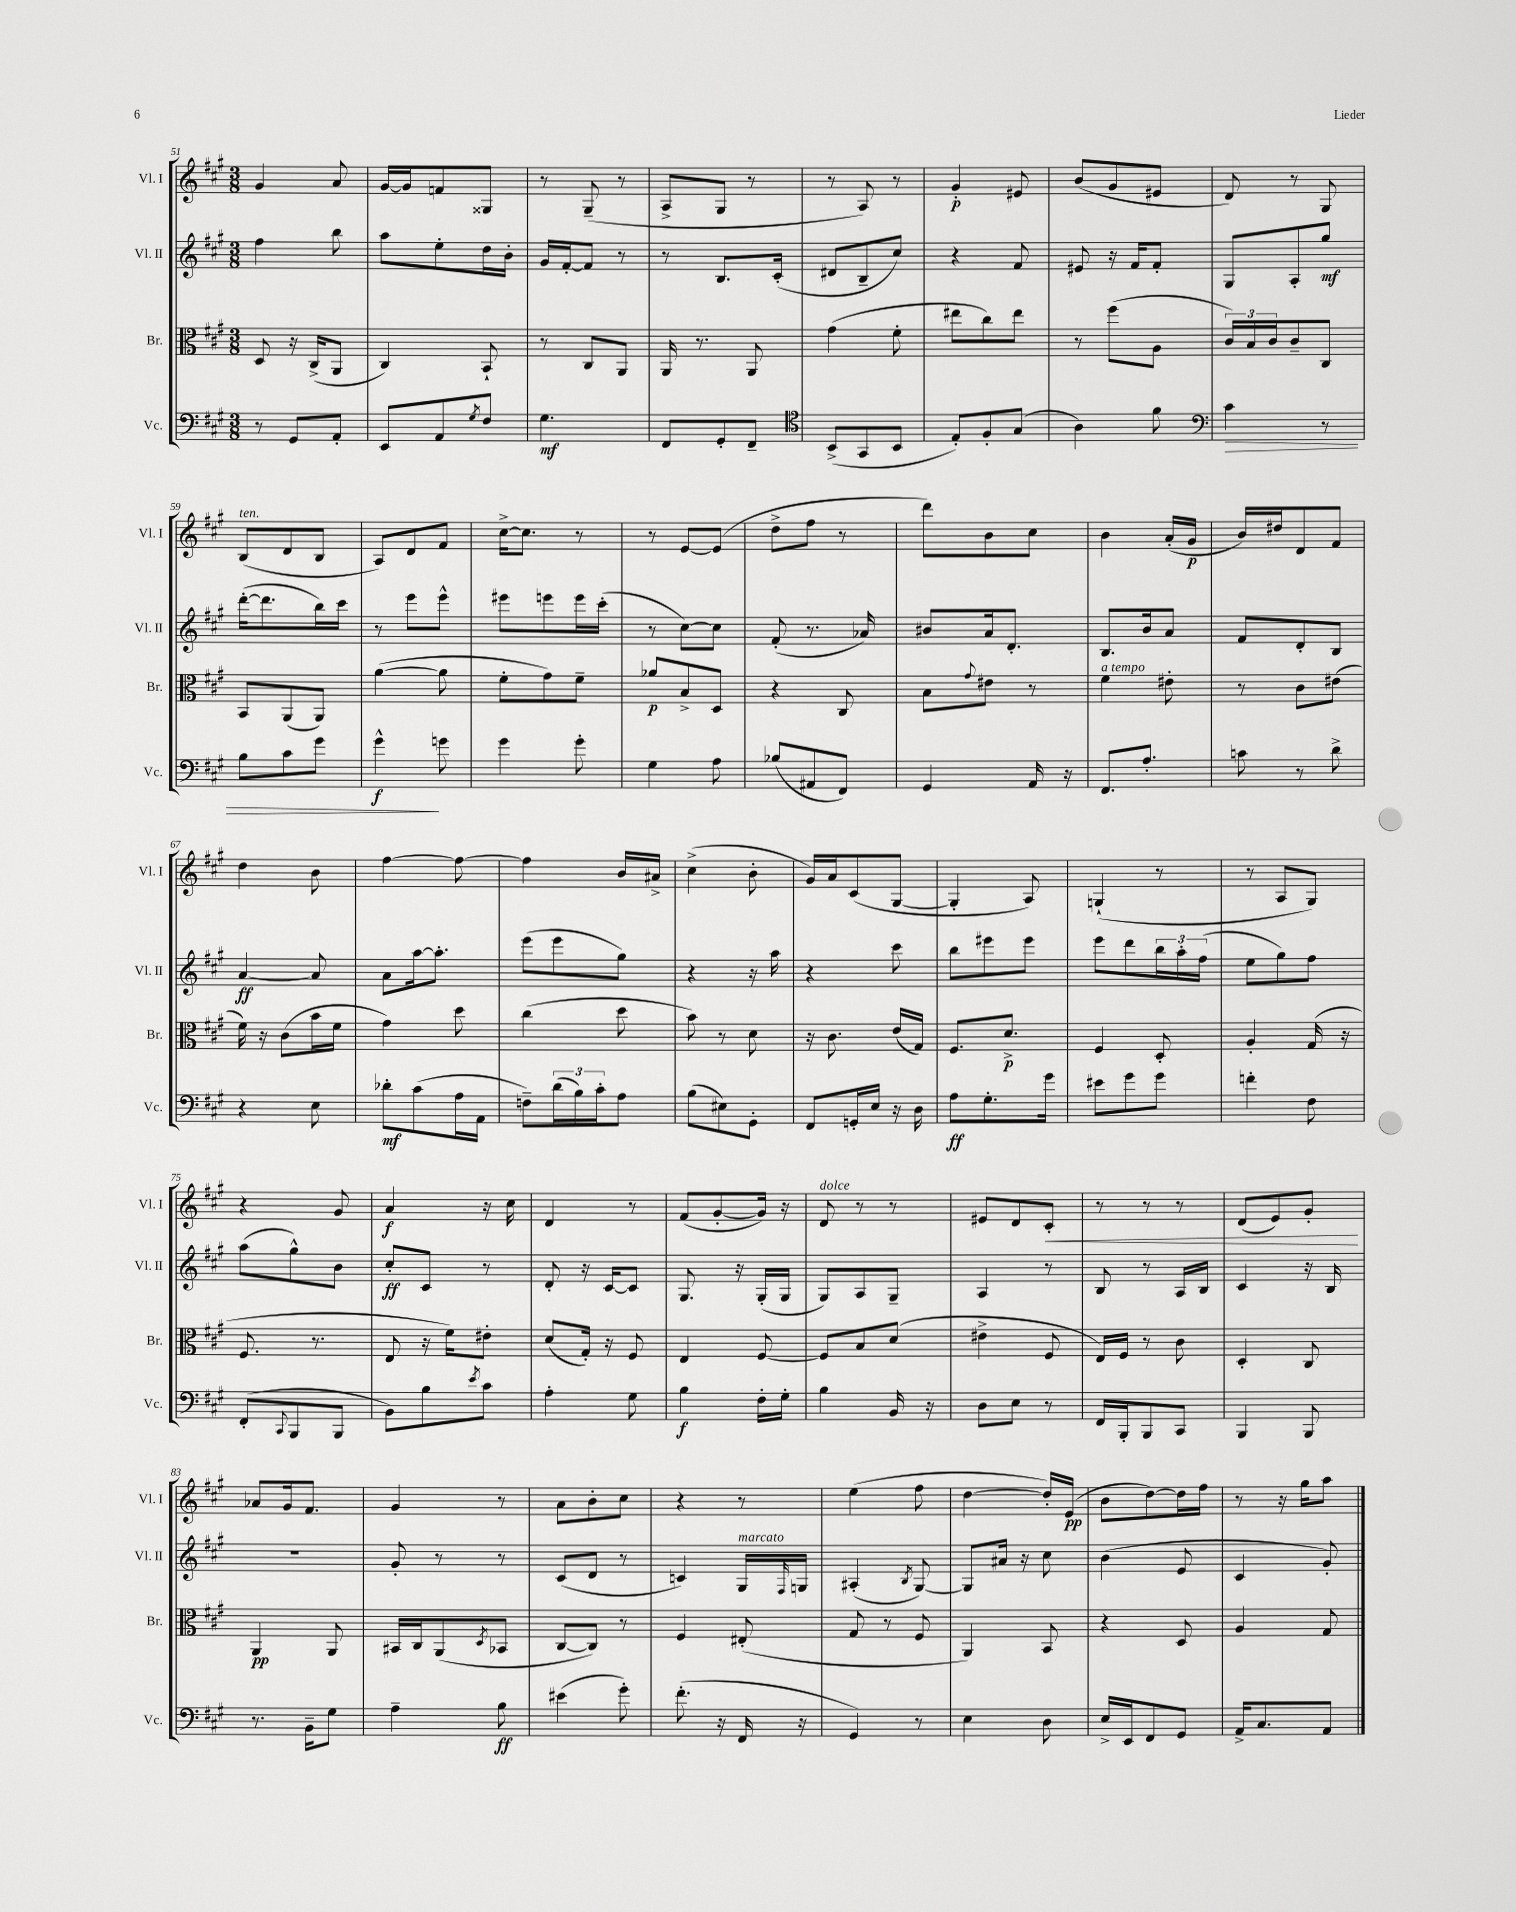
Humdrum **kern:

**kern	**dynam	**kern	**dynam	**kern	**dynam	**kern	**dynam
*part4	*part4	*part3	*part3	*part2	*part2	*part1	*part1
*staff4	*staff4	*staff3	*staff3	*staff2	*staff2	*staff1	*staff1
*I"Vc.	*	*I"Br.	*	*I"Vl. II	*	*I"Vl. I	*
*I'Vc.	*	*I'Br.	*	*I'Vl. II	*	*I'Vl. I	*
*clefF4	*	*clefC3	*	*clefG2	*	*clefG2	*
*k[f#c#g#]	*	*k[f#c#g#]	*	*k[f#c#g#]	*	*k[f#c#g#]	*
*M3/8	*	*M3/8	*	*M3/8	*	*M3/8	*
=51	=51	=51	=51	=51	=51	=51	=51
8r	.	8D/	.	4ff#\	.	4g#/	.
8GG#/L	.	16r	.	.	.	.	.
.	.	(16C#^/KL	.	.	.	.	.
8AA'/J	.	8AA/J	.	8bb\	.	8a/	.
=52	=52	=52	=52	=52	=52	=52	=52
8EE/L	.	4C#/)	.	8aa\L	.	[16g#/LL	.
.	.	.	.	.	.	16g#/J]	.
8AA/	.	.	.	8ee'\	.	8fn/	.
8qG#/	.	.	.	.	.	.	.
8F#/J	.	8BB`/	.	16dd\L	.	8G##X/J	.
.	.	.	.	16b'\JJ	.	.	.
=53	=53	=53	=53	=53	=53	=53	=53
4.G#\	mf	8r	.	16g#/LL	.	8r	.
.	.	.	.	[16f#'/J	.	.	.
.	.	8C#/L	.	8f#/J]	.	(8G#~/	.
.	.	8AA/J	.	8r	.	8r	.
=54	=54	=54	=54	=54	=54	=54	=54
8FF#/L	.	16AA/	.	8r	.	8A^/L	.
.	.	8.r	.	.	.	.	.
8GG#'/	.	.	.	8.B/L	.	8G#/J	.
8FF#~/J	.	8AA/	.	.	.	8r	.
.	.	.	.	(16c#'/Jk	.	.	.
=55	=55	=55	=55	=55	=55	=55	=55
*clefC4	*	*	*	*	*	*	*
(8BB^/L	.	(4g#\	.	8d#X/L	.	8r	.
8GG#/	.	.	.	8B~/	.	8A/)	.
8BB/J	.	8f#'\	.	8cc#/J)	.	8r	.
=56	=56	=56	=56	=56	=56	=56	=56
8E'/L)	.	8ee#X\L	.	4r	.	4g#'/	p
8F#'/	.	8cc#\)	.	.	.	.	.
(8G#/J	.	8ee#\J	.	8f#/	.	8e#X/	.
=57	=57	=57	=57	=57	=57	=57	=57
4A\)	.	8r	.	8e#X/	.	(8b/L	.
.	.	(8ff#\L	.	16r	.	8g#/	.
.	.	.	.	16f#/KL	.	.	.
8f#\	.	8A\J	.	8f#'/J	.	8e#X/J	.
=58	=58	=58	=58	=58	=58	=58	=58
*clefF4	*	*	*	*	*	*	*
!	!LO:HP:b	!	!	!	!	!	!
4c#\	>	24c#/LL)	.	8G#/L	.	8d/)	.
.	.	24B/	.	.	.	.	.
.	.	24c#/J	.	.	.	.	.
.	.	8c#~/	.	8A'/	.	8r	.
8r	.	8C#/J	.	8gg#/J	mf	8G#/	.
!!LO:LB:g=z
=59	=59	=59	=59	=59	=59	=59	=59
!	!	!	!	!	!	!LO:TX:a:i:t=ten.	!
8B\L	.	8BB/L	.	([16ddd'\KL	.	(8B/L	.
.	.	.	.	8.ddd\]	.	.	.
8c#\	.	(8AA/	.	.	.	8d/	.
8g#\J	.	8AA/J)	.	16bb\L)	.	8B/J	.
.	.	.	.	16ccc#\JJ	.	.	.
=60	=60	=60	=60	=60	=60	=60	=60
4g#^^\	f	([4a\	.	8r	.	8A/L)	.
.	.	.	.	8eee\L	.	8d/	.
8gn\	]	8a\]	.	8eee^^\J	.	8f#/J	.
=61	=61	=61	=61	=61	=61	=61	=61
4g#\	.	8f#'\L	.	8eee#X\L	.	[16cc#^\KL	.
.	.	.	.	.	.	8.cc#\J]	.
.	.	8g#\)	.	8eeen\	.	.	.
8g#'\	.	8f#~\J	.	16eee\L	.	8r	.
.	.	.	.	(16ccc#'\JJ	.	.	.
=62	=62	=62	=62	=62	=62	=62	=62
4G#\	.	8a-X/L	p	8r	.	8r	.
.	.	8B^/	.	[8cc#\L)	.	[8e/L	.
8A\	.	8D/J	.	8cc#\J]	.	(8e/J]	.
=63	=63	=63	=63	=63	=63	=63	=63
(8B-X/L	.	4r	.	(8f#'/	.	8dd^\L	.
8AA#X/	.	.	.	8.r	.	8ff#\J	.
8FF#/J)	.	8C#/	.	.	.	8r	.
.	.	.	.	16a-X/)	.	.	.
=64	=64	=64	=64	=64	=64	=64	=64
4GG#/	.	8B\L	.	8b#X/L	.	8ddd\L)	.
.	.	8qqg#/	.	.	.	.	.
.	.	8e#X\J	.	16a/k	.	8b\	.
.	.	.	.	8.d'/J	.	.	.
16AA/	.	8r	.	.	.	8cc#\J	.
16r	.	.	.	.	.	.	.
=65	=65	=65	=65	=65	=65	=65	=65
!	!	!LO:TX:a:i:t=a tempo	!	!	!	!	!
8.FF#/L	.	4f#\	.	8.B/L	.	4b\	.
8.A'/J	.	.	.	16b/k	.	.	.
.	.	8e#X'\	.	8a/J	.	(16a'/LL	.
.	.	.	.	.	.	16g#/JJ	p
=66	=66	=66	=66	=66	=66	=66	=66
8cn\	.	8r	.	8f#/L	.	16b/LL)	.
.	.	.	.	.	.	16dd#X/J	.
8r	.	8c#\L	.	8d'/	.	8d/	.
8d^\	.	(8e#X\J	.	8B/J	.	8f#/J	.
!!LO:LB:g=z
=67	=67	=67	=67	=67	=67	=67	=67
4r	.	16f#\)	.	[4a/	ff	4dd\	.
.	.	16r	.	.	.	.	.
.	.	(8c#\L	.	.	.	.	.
8E\	.	16b\L	.	8a/]	.	8b\	.
.	.	16f#\JJ	.	.	.	.	.
=68	=68	=68	=68	=68	=68	=68	=68
8d-X'\L	mf	4g#\)	.	8a\L	.	[4ff#\	.
(8c#\	.	.	.	[16aa\k	.	.	.
.	.	.	.	8.aa'\J]	.	.	.
16A\L	.	8dd\	.	.	.	8ff#\_	.
16AA\JJ	.	.	.	.	.	.	.
=69	=69	=69	=69	=69	=69	=69	=69
8Fn~\L)	.	(4cc#\	.	(8eee\L	.	4ff#\]	.
(24d\L	.	.	.	8eee\	.	.	.
24B\)	.	.	.	.	.	.	.
24c#'\J	.	.	.	.	.	.	.
8A\J	.	8dd\	.	8gg#\J)	.	16b/LL	.
.	.	.	.	.	.	16a#X^/JJ	.
=70	=70	=70	=70	=70	=70	=70	=70
(8B\L	.	8b\)	.	4r	.	(4cc#^\	.
8E#X\)	.	8r	.	.	.	.	.
8GG#'\J	.	8d\	.	16r	.	8b'\	.
.	.	.	.	16aa\	.	.	.
=71	=71	=71	=71	=71	=71	=71	=71
8FF#/L	.	16r	.	4r	.	16g#/LL)	.
.	.	8.c#\	.	.	.	16a/J	.
16GGn'/L	.	.	.	.	.	(8c#/	.
16E/JJ	.	.	.	.	.	.	.
16r	.	(16e/LL	.	8ccc#\	.	[8G#/J	.
16D\	.	16G#/JJ)	.	.	.	.	.
=72	=72	=72	=72	=72	=72	=72	=72
8A\L	ff	8.F#/L	.	8bb\L	.	4G#'/]	.
8.G#'\	.	.	.	8eee#X\	.	.	.
.	.	8.d^/J	p	.	.	.	.
.	.	.	.	8eee#\J	.	8A/)	.
16g#\Jk	.	.	.	.	.	.	.
=73	=73	=73	=73	=73	=73	=73	=73
8e#X\L	.	4F#/	.	8eee\L	.	(4Gn`/	.
8g#\	.	.	.	8ddd\	.	.	.
8g#\J	.	8D'/	.	24bb\L	.	8r	.
.	.	.	.	24aa'\	.	.	.
.	.	.	.	(24ff#\JJ	.	.	.
=74	=74	=74	=74	=74	=74	=74	=74
4fn'\	.	4A'/	.	8ee\L	.	8r	.
.	.	.	.	8gg#\)	.	8A/L	.
8F#\	.	(16G#/	.	8ff#\J	.	8G#/J)	.
.	.	16r	.	.	.	.	.
!!LO:LB:g=z
=75	=75	=75	=75	=75	=75	=75	=75
(8FF#'/L	.	8.F#/	.	(8aa\L	.	4r	.
8qqCC#/	.	.	.	.	.	.	.
8BBB/	.	.	.	8gg#^^\)	.	.	.
.	.	8.r	.	.	.	.	.
8BBB/J	.	.	.	8b\J	.	8g#/	.
=76	=76	=76	=76	=76	=76	=76	=76
8BB\L)	.	8E/	.	8cc#'/L	ff	4a/	f
8B\	.	16r	.	8c#/J	.	.	.
.	.	16f#\KL)	.	.	.	.	.
8qe/	.	.	.	.	.	.	.
8c#\J	.	8e#X'\J	.	8r	.	16r	.
.	.	.	.	.	.	16cc#\	.
=77	=77	=77	=77	=77	=77	=77	=77
4A'\	.	(8d/L	.	8d'/	.	4d/	.
.	.	16G#'/Jk)	.	16r	.	.	.
.	.	16r	.	[16c#/KL	.	.	.
8G#\	.	8F#/	.	8c#/J]	.	8r	.
=78	=78	=78	=78	=78	=78	=78	=78
4B\	f	4E/	.	8.G#/	.	(8f#/L	.
.	.	.	.	.	.	[8g#'/	.
.	.	.	.	16r	.	.	.
16F#'\LL	.	[8F#/	.	(16G#'/LL	.	16g#/Jk])	.
16G#'\JJ	.	.	.	16G#/JJ	.	16r	.
=79	=79	=79	=79	=79	=79	=79	=79
!	!	!	!	!	!	!LO:TX:a:i:t=dolce	!
4B\	.	8F#/L]	.	8G#/L)	.	8d/	.
.	.	8B/	.	8A/	.	8r	.
16BB/	.	(8d/J	.	8G#~/J	.	8r	.
16r	.	.	.	.	.	.	.
=80	=80	=80	=80	=80	=80	=80	=80
8D\L	.	4e#X^\	.	4A/	.	8e#X/L	.
8E\J	.	.	.	.	.	8d/	.
!	!	!	!	!	!	!	!LO:HP:b
8r	.	8F#/	.	8r	.	8c#'/J	<
=81	=81	=81	=81	=81	=81	=81	=81
16FF#/LL	.	16E/LL)	.	8B/	.	8r	.
16BBB'/J	.	16F#/JJ	.	.	.	.	.
8BBB/	.	8r	.	8r	.	8r	.
8CC#/J	.	8c#\	.	16A/LL	.	8r	.
.	.	.	.	16B/JJ	.	.	.
=82	=82	=82	=82	=82	=82	=82	=82
4BBB/	.	4D'/	.	4c#/	.	(8d/L	.
.	.	.	.	.	.	8e/)	.
8BBB/	.	8C#/	.	16r	.	8g#'/J	.
.	.	.	.	16B/	.	.	.
.	.	.	.	.	.	.	[
!!LO:LB:g=z
=83	=83	=83	=83	=83	=83	=83	=83
8.r	.	4AA/	pp	4.r	.	8a-X/L	.
.	.	.	.	.	.	16g#/k	.
16BB~\KL	.	.	.	.	.	8.f#/J	.
8G#\J	.	8AA/	.	.	.	.	.
=84	=84	=84	=84	=84	=84	=84	=84
4A~\	.	16BB#X/LL	.	8g#'/	.	4g#/	.
.	.	16C#/J	.	.	.	.	.
.	.	(8AA/	.	8r	.	.	.
.	.	8qD/	.	.	.	.	.
8B\	ff	8BB-X/J	.	8r	.	8r	.
=85	=85	=85	=85	=85	=85	=85	=85
(4e#X\	.	[8C#/L	.	(8c#/L	.	8a\L	.
.	.	8C#/J])	.	8d/J	.	8b'\	.
8g#'\)	.	8r	.	8r	.	8cc#\J	.
=86	=86	=86	=86	=86	=86	=86	=86
(8.f#'\	.	4F#/	.	4cn/)	.	4r	.
16r	.	.	.	.	.	.	.
!	!	!	!	!LO:TX:a:i:t=marcato	!	!	!
16FF#/	.	(8E#X'/	.	16G#/LL	.	8r	.
.	.	.	.	16qqF#/	.	.	.
16r	.	.	.	16Gn/JJ	.	.	.
=87	=87	=87	=87	=87	=87	=87	=87
4GG#/)	.	8G#/	.	(4A#X'/	.	(4ee\	.
.	.	8r	.	.	.	.	.
.	.	.	.	8qB/	.	.	.
8r	.	8F#/	.	[8G#/)	.	8ff#\	.
=88	=88	=88	=88	=88	=88	=88	=88
4E\	.	4AA/)	.	8G#/L]	.	[4dd\	.
.	.	.	.	16a#X/Jk	.	.	.
.	.	.	.	16r	.	.	.
8D\	.	8BB/	.	8cc#\	.	16dd'/LL])	.
.	.	.	.	.	.	(16e/JJ	pp
=89	=89	=89	=89	=89	=89	=89	=89
16E^/LL	.	4r	.	(4b\	.	8b\L	.
16EE/J	.	.	.	.	.	.	.
8FF#/	.	.	.	.	.	[8dd\)	.
8GG#/J	.	8D/	.	8e/	.	16dd\L]	.
.	.	.	.	.	.	16ff#\JJ	.
=90	=90	=90	=90	=90	=90	=90	=90
16AA^/KL	.	4A/	.	4c#/	.	8r	.
8.C#/	.	.	.	.	.	.	.
.	.	.	.	.	.	16r	.
.	.	.	.	.	.	16gg#\KL	.
8AA/J	.	8G#/	.	8g#'/)	.	8aa\J	.
==	==	==	==	==	==	==	==
*-	*-	*-	*-	*-	*-	*-	*-
